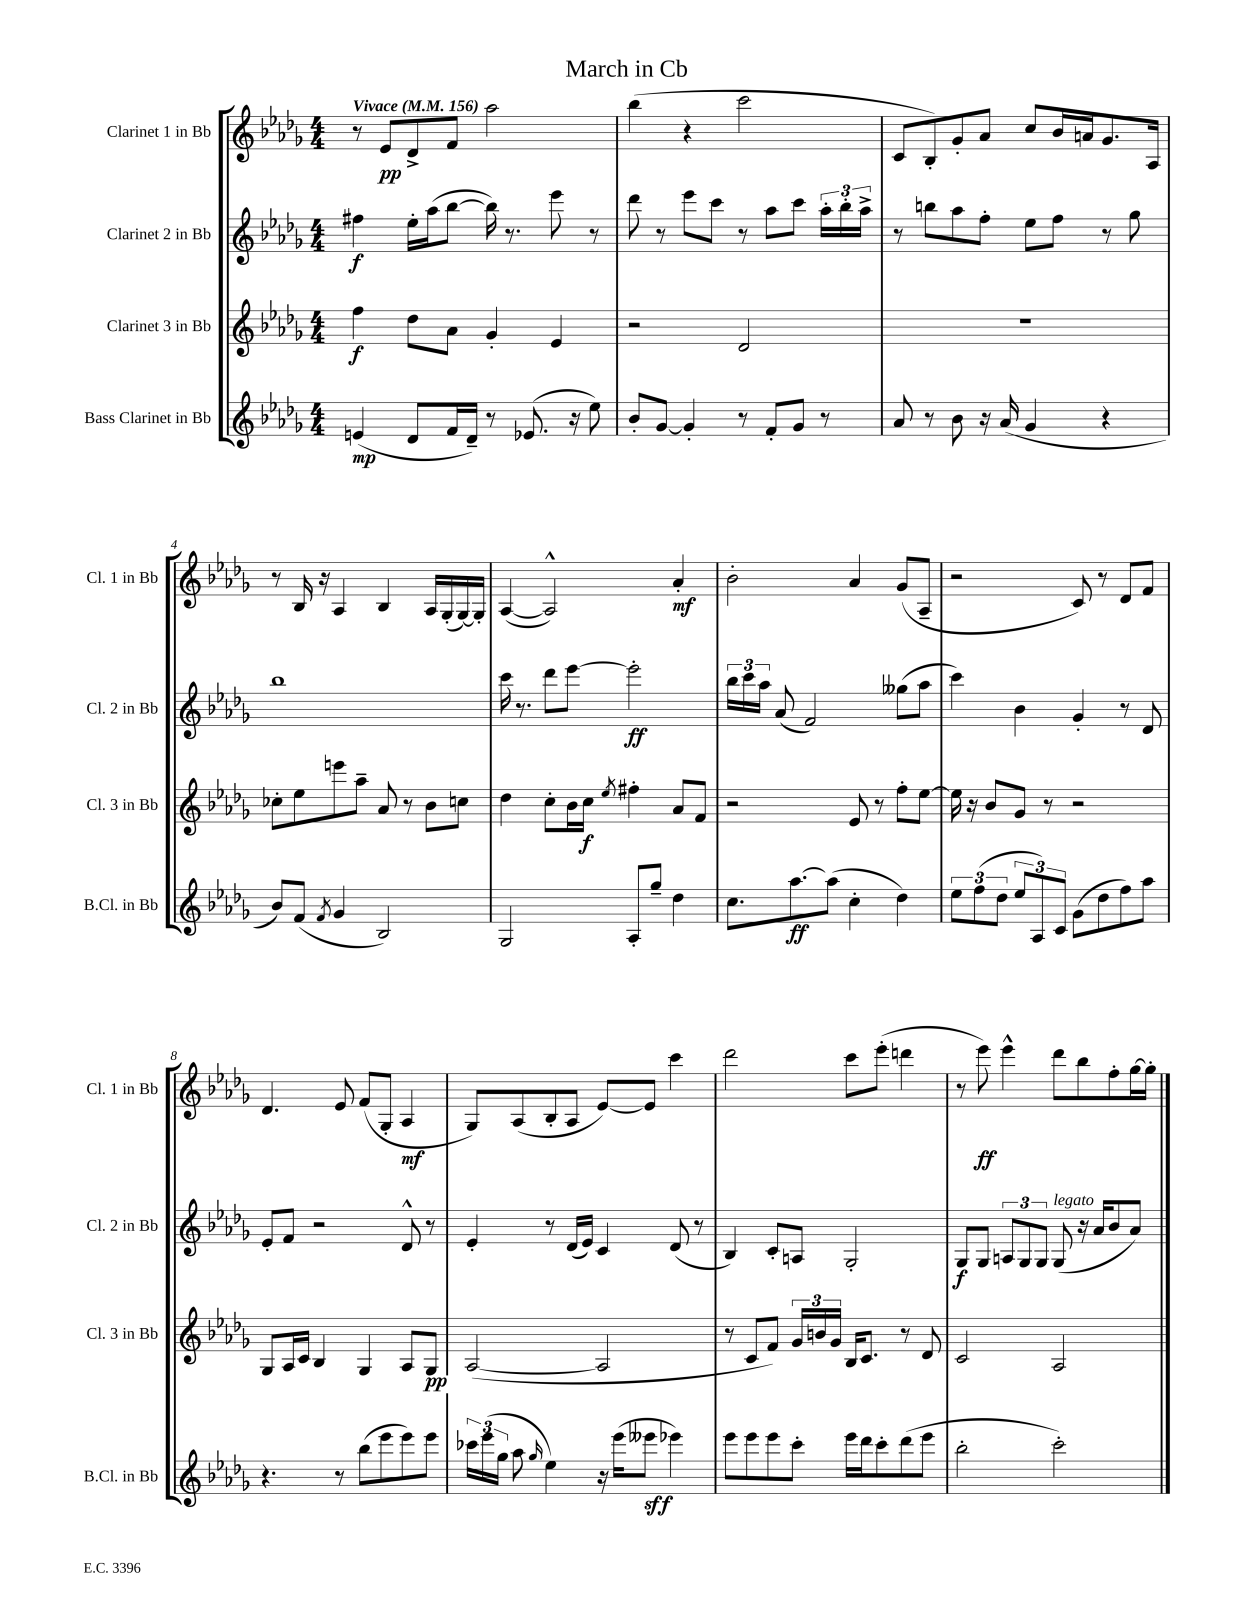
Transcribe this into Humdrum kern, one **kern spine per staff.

**kern	**dynam	**kern	**dynam	**kern	**dynam	**kern	**dynam
*part4	*part4	*part3	*part3	*part2	*part2	*part1	*part1
*staff4	*staff4	*staff3	*staff3	*staff2	*staff2	*staff1	*staff1
*I"Bass Clarinet in Bb	*	*I"Clarinet 3 in Bb	*	*I"Clarinet 2 in Bb	*	*I"Clarinet 1 in Bb	*
*I'B.Cl. in Bb	*	*I'Cl. 3 in Bb	*	*I'Cl. 2 in Bb	*	*I'Cl. 1 in Bb	*
*clefG2	*	*clefG2	*	*clefG2	*	*clefG2	*
*k[b-e-a-d-g-]	*	*k[b-e-a-d-g-]	*	*k[b-e-a-d-g-]	*	*k[b-e-a-d-g-]	*
*M4/4	*	*M4/4	*	*M4/4	*	*M4/4	*
*MM156	*	*MM156	*	*MM156	*	*MM156	*
=1	=1	=1	=1	=1	=1	=1	=1
!	!	!	!	!	!	!LO:TX:a:B:t=Vivace	!
(4en/	mp	4ff\	f	4ff#X\	f	8r	.
.	.	.	.	.	.	8e-/L	pp
8d-/L	.	8dd-\L	.	16ee-'\LL	.	8d-^/	.
.	.	.	.	(16aa-\J	.	.	.
16f/L	.	8a-\J	.	[8bb-\J	.	8f/J	.
16d-~/JJ)	.	.	.	.	.	.	.
8r	.	4g-'/	.	16bb-\])	.	2aa-\	.
.	.	.	.	8.r	.	.	.
(8.e-X/	.	.	.	.	.	.	.
.	.	4e-/	.	8eee-\	.	.	.
16r	.	.	.	.	.	.	.
8ee-\)	.	.	.	8r	.	.	.
=2	=2	=2	=2	=2	=2	=2	=2
8b-'/L	.	2r	.	8ddd-\	.	(4bb-\	.
[8g-/J	.	.	.	8r	.	.	.
4g-'/]	.	.	.	8eee-\L	.	4r	.
.	.	.	.	8ccc\J	.	.	.
8r	.	2d-/	.	8r	.	2ccc\	.
8f'/L	.	.	.	8aa-\L	.	.	.
8g-/J	.	.	.	8ccc\J	.	.	.
8r	.	.	.	24aa-'\LL	.	.	.
.	.	.	.	24bb-'\	.	.	.
.	.	.	.	24aa-^\JJ	.	.	.
=3	=3	=3	=3	=3	=3	=3	=3
8a-/	.	1r	.	8r	.	8c/L	.
8r	.	.	.	8bbn\L	.	8B-'/)	.
8b-\	.	.	.	8aa-\	.	8g-'/	.
16r	.	.	.	8ff'\J	.	8a-/J	.
(16a-/	.	.	.	.	.	.	.
4g-/	.	.	.	8ee-\L	.	8cc/L	.
.	.	.	.	8ff\J	.	16b-/L	.
.	.	.	.	.	.	16an/J	.
4r	.	.	.	8r	.	8.g-/	.
.	.	.	.	8gg-\	.	.	.
.	.	.	.	.	.	16A-/Jk	.
!!LO:LB:g=z
=4	=4	=4	=4	=4	=4	=4	=4
8b-/L)	.	8cc-X'\L	.	1bb-	.	8r	.
(8f/J	.	8ee-\	.	.	.	16B-/	.
.	.	.	.	.	.	16r	.
8qf/	.	.	.	.	.	.	.
4g-/	.	8eeen\	.	.	.	4A-/	.
.	.	8aa-~\J	.	.	.	.	.
2B-/)	.	8a-/	.	.	.	4B-/	.
.	.	8r	.	.	.	.	.
.	.	8b-\L	.	.	.	16A-/LL	.
.	.	.	.	.	.	(16G-'/	.
.	.	8ccn\J	.	.	.	[16G-/)	.
.	.	.	.	.	.	16G-'/JJ]	.
=5	=5	=5	=5	=5	=5	=5	=5
2G-/	.	4dd-\	.	16ccc\	.	([4A-/	.
.	.	.	.	8.r	.	.	.
.	.	8cc'\L	.	8ddd-\L	.	2A-^^/])	.
.	.	16b-\L	.	[8eee-\J	.	.	.
.	.	16cc\JJ	f	.	.	.	.
.	.	8qee-/	.	.	.	.	.
8A-'/L	.	4ff#X'\	.	2eee-'\]	ff	.	.
8gg-~/J	.	.	.	.	.	.	.
4dd-\	.	8a-/L	.	.	.	4a-'/	mf
.	.	8f/J	.	.	.	.	.
=6	=6	=6	=6	=6	=6	=6	=6
8.cc\L	.	2r	.	24bb-\LL	.	2b-'\	.
.	.	.	.	24ccc\	.	.	.
.	.	.	.	24aa-\JJ	.	.	.
.	.	.	.	(8a-/	.	.	.
[8.aa-\	ff	.	.	.	.	.	.
.	.	.	.	2f/)	.	.	.
(8aa-\J]	.	.	.	.	.	.	.
4cc'\	.	8e-/	.	.	.	4a-/	.
.	.	8r	.	.	.	.	.
4dd-\)	.	8ff'\L	.	(8gg--X\L	.	(8g-/L	.
.	.	[8ee-\J	.	8aa-\J	.	8A-~/J	.
=7	=7	=7	=7	=7	=7	=7	=7
12ee-\L	.	16ee-\]	.	4ccc\)	.	2r	.
.	.	16r	.	.	.	.	.
(12ff\	.	.	.	.	.	.	.
.	.	8b-/L	.	.	.	.	.
12dd-\J	.	.	.	.	.	.	.
12ee-/L	.	8g-/J	.	4b-\	.	.	.
12A-/)	.	.	.	.	.	.	.
.	.	8r	.	.	.	.	.
12c/J	.	.	.	.	.	.	.
(8g-\L	.	2r	.	4g-'/	.	8c/)	.
8dd-\	.	.	.	.	.	8r	.
8ff\)	.	.	.	8r	.	8d-/L	.
8aa-\J	.	.	.	8d-/	.	8f/J	.
!!LO:LB:g=z
=8	=8	=8	=8	=8	=8	=8	=8
4.r	.	8G-/L	.	8e-'/L	.	4.d-/	.
.	.	16A-/L	.	8f/J	.	.	.
.	.	16c/JJ	.	.	.	.	.
.	.	4B-/	.	2r	.	.	.
8r	.	.	.	.	.	8e-/	.
(8bb-\L	.	4G-/	.	.	.	(8f/L	.
8eee-\	.	.	.	.	.	8G-'/J	.
8eee-\)	.	8A-/L	.	8d-^^/	.	4A-/	mf
8eee-\J	.	8G-/J	pp	8r	.	.	.
=9	=9	=9	=9	=9	=9	=9	=9
24ccc-X\LL	.	([2A-/	.	4e-'/	.	8G-/L)	.
(24eee-\	.	.	.	.	.	.	.
24gg-\JJ	.	.	.	.	.	.	.
8aa-\	.	.	.	.	.	(8A-/	.
16qqgg-/	.	.	.	.	.	.	.
4ee-\)	.	.	.	8r	.	8B-'/	.
.	.	.	.	(16d-/LL	.	8A-/J	.
.	.	.	.	16e-/JJ)	.	.	.
16r	.	2A-/]	.	4c/	.	[8e-/L)	.
(16eee-\KL	.	.	.	.	.	.	.
8eee--X\J	sff	.	.	.	.	8e-/J]	.
4eee-X\)	.	.	.	(8d-/	.	4ccc\	.
.	.	.	.	8r	.	.	.
=10	=10	=10	=10	=10	=10	=10	=10
8eee-\L	.	8r	.	4B-/)	.	2ddd-\	.
8eee-\	.	8c/L	.	.	.	.	.
8eee-\	.	8f/J)	.	8c'/L	.	.	.
8ccc'\J	.	24g-/LL	.	8An/J	.	.	.
.	.	24bn/	.	.	.	.	.
.	.	24g-/JJ	.	.	.	.	.
16eee-\LL	.	16B-/KL	.	2G-'/	.	8ccc\L	.
16ddd-\J	.	8.c/J	.	.	.	.	.
8ccc'\	.	.	.	.	.	(8eee-'\J	.
(8ddd-\	.	8r	.	.	.	4dddn\	.
8eee-\J	.	8d-/	.	.	.	.	.
=11	=11	=11	=11	=11	=11	=11	=11
2bb-'\	.	2c/	.	8G-/L	f	8r	.
.	.	.	.	8G-/J	.	8eee-\)	ff
.	.	.	.	12An/L	.	4eee-^^\	.
.	.	.	.	12G-/	.	.	.
.	.	.	.	12G-/J	.	.	.
!	!	!	!	!LO:TX:a:i:t=legato	!	!	!
2ccc'\)	.	2A-/	.	(8G-/	.	8ddd-\L	.
.	.	.	.	16r	.	8bb-\	.
.	.	.	.	16a-/KL	.	.	.
.	.	.	.	8b-/	.	8ff'\	.
.	.	.	.	8a-/J)	.	[16gg-\L	.
.	.	.	.	.	.	16gg-'\JJ]	.
==	==	==	==	==	==	==	==
*-	*-	*-	*-	*-	*-	*-	*-
